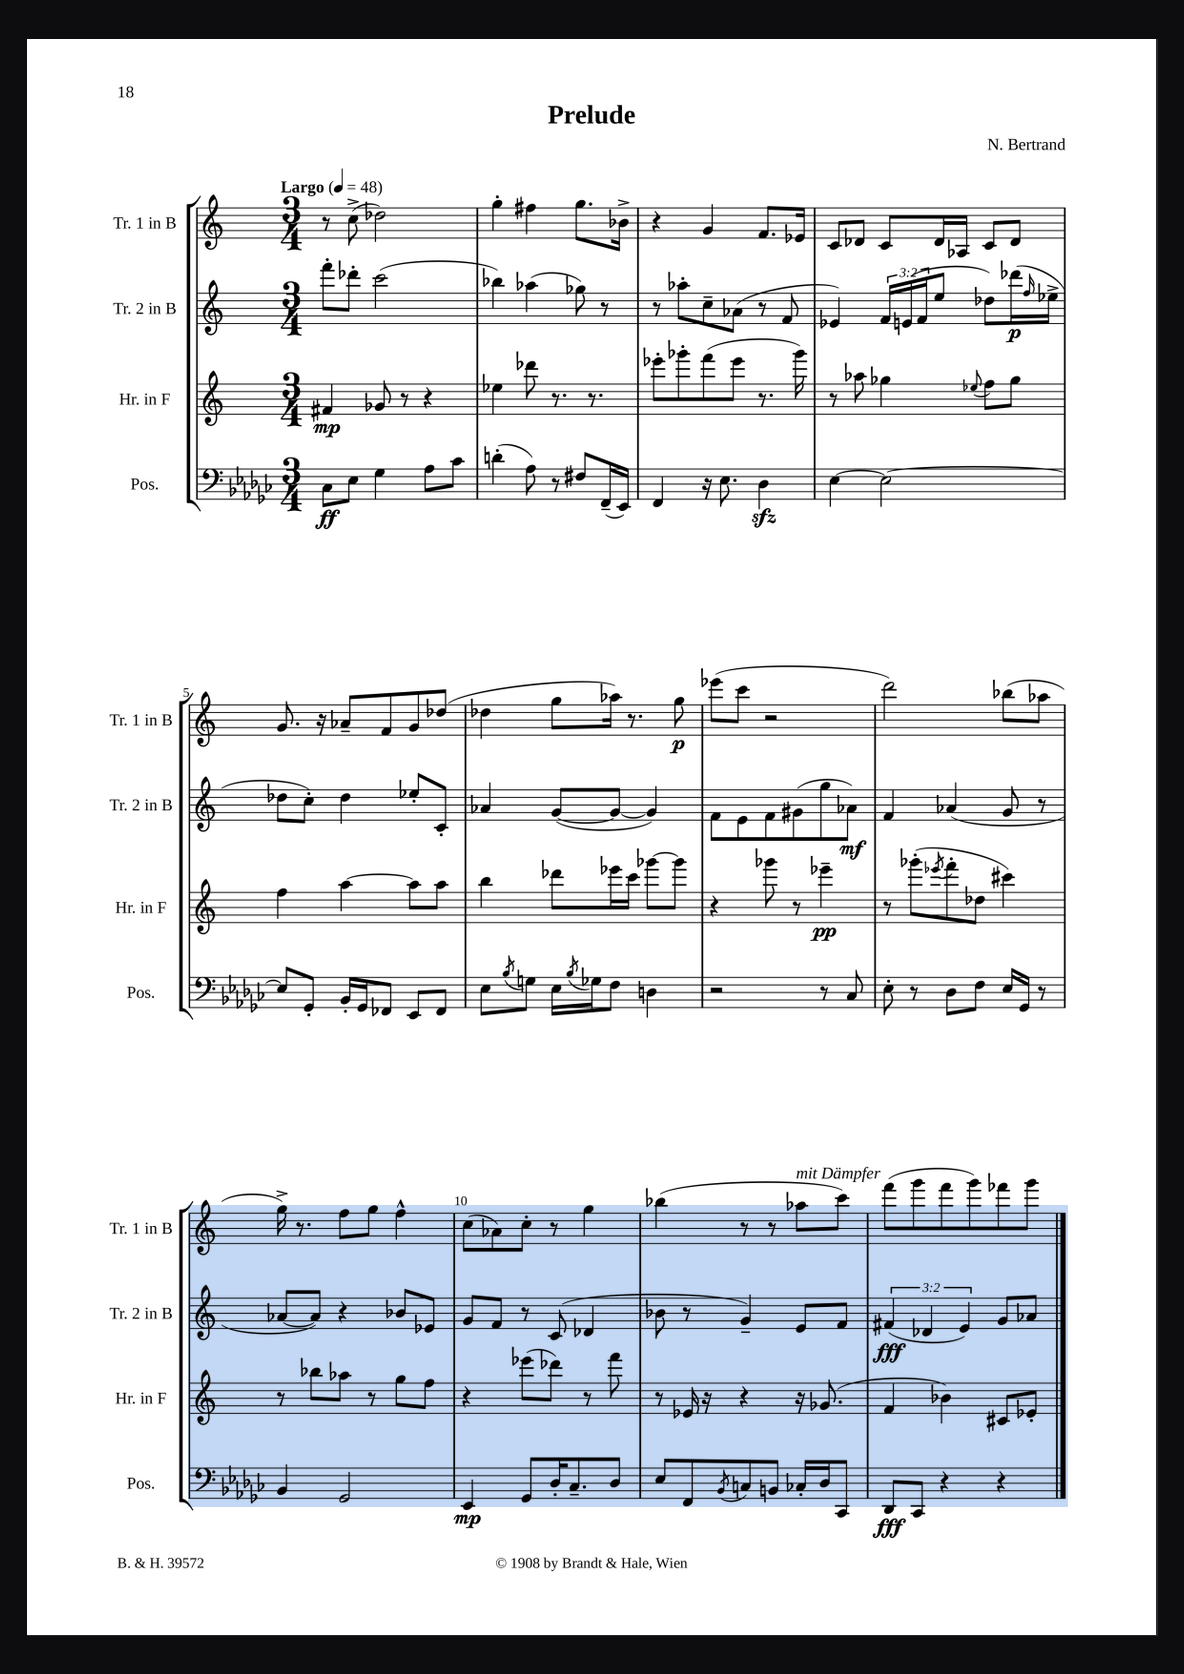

**kern	**kern	**kern	**kern
*staff4	*staff3	*staff2	*staff1
*clefF4	*clefG2	*clefG2	*clefG2
*k[b-e-a-d-g-c-]	*k[]	*k[]	*k[]
*M3/4	*M3/4	*M3/4	*M3/4
*MM48	*MM48	*MM48	*MM48
8C-	4f#	8fff'	8r
8E-	.	8ddd-'	(8cc^
4G-	8g-	(2ccc	2dd-)
.	8r	.	.
8A-	4r	.	.
8c-	.	.	.
=	=	=	=
(4d'	4ee-	4bb-)	4gg'
8A-)	8ddd-	(4aa-	4ff#
8r	8.r	.	.
8F#	.	8gg-)	8.gg
.	8.r	.	.
(16FF~	.	8r	.
16EE-)	.	.	16b-^
=	=	=	=
4FF	8eee-'	8r	4r
.	8ggg-'	8aa-'	.
16r	(8fff	8cc~	4g
8.E-	.	.	.
.	8eee-	(8a-	.
4D-	8.r	8r	8.f
.	.	8f	.
.	16ggg-)	.	16e-
=	=	=	=
[4E-	8r	4e-)	8c
.	8aa-	.	8d-
2E-_	4gg-	24f	8c
.	.	(24e	.
.	.	24f	.
.	.	8ee	16d-
.	.	.	16A-
.	8qqee-	.	.
.	8ff	8dd-)	8c
.	8gg-	(16ddd-	8d-
.	.	16qqff	.
.	.	16ee-^	.
=	=	=	=
8E-]	4ff	8dd-	8.g
8GG-'	.	8cc')	.
.	.	.	16r
16BB-'	[4aa	4dd-	8a-~
16GG-	.	.	.
8FF-	.	.	8f
8EE-	8aa]	8ee-'	8g
8FF-	8aa	8c'	(8dd-
=	=	=	=
8E-	4bb	4a-	4dd-
8qB-	.	.	.
8G	.	.	.
16E-	8ddd-	([8g	8gg
8qB-	.	.	.
16G-	.	.	.
8F	16eee-	8g_	16aa-)
.	16ccc	.	8.r
4D	[8ggg-	4g])	.
.	8ggg-]	.	8gg
=	=	=	=
2r	4r	8f	(8eee-
.	.	8e	8ccc
.	8ggg-	8f	2r
.	8r	(8g#	.
8r	4eee-~	8gg	.
8C-	.	8a-)	.
=	=	=	=
8E-'	8r	4f	2ddd)
8r	(8ggg-'	.	.
.	8qeee-	.	.
8D-	8fff'	(4a-	.
8F	8dd-	.	.
16E-	4ccc#)	8g	(8bb-
16GG-	.	.	.
8r	.	8r	8aa-
=	=	=	=
4BB-	8r	[8a-	16gg^)
.	.	.	8.r
.	8bb-	8a-])	.
2GG-	8aa-	4r	8ff
.	8r	.	8gg
.	8gg	8b-	4ff^^
.	8ff	8e-	.
=	=	=	=
4EE-	4r	8g	(8cc
.	.	8f	8a-)
8GG-	(8eee-	8r	8cc'
16D-'	8ddd-)	(8c	8r
8.C-~	.	.	.
.	8r	4d-	4gg
8D-	8fff	.	.
=	=	=	=
8E-	8r	8b-	(4bb-
8FF	16e-	8r	.
.	16r	.	.
8qBB-	.	.	.
8C	4r	4g~)	8r
8BB	.	.	8r
16C-'	16r	8e	8aa-
16D-	(8.g-	.	.
8CC-	.	8f	8ccc)
=	=	=	=
8DD-	4f	(6f#	(8fff
8CC-	.	.	8ggg
.	.	6d-	.
4r	4b-)	.	8fff
.	.	6e)	.
.	.	.	8ggg)
4r	8c#	8g	8fff-
.	8e-'	8a-	8ggg
==	==	==	==
*-	*-	*-	*-
